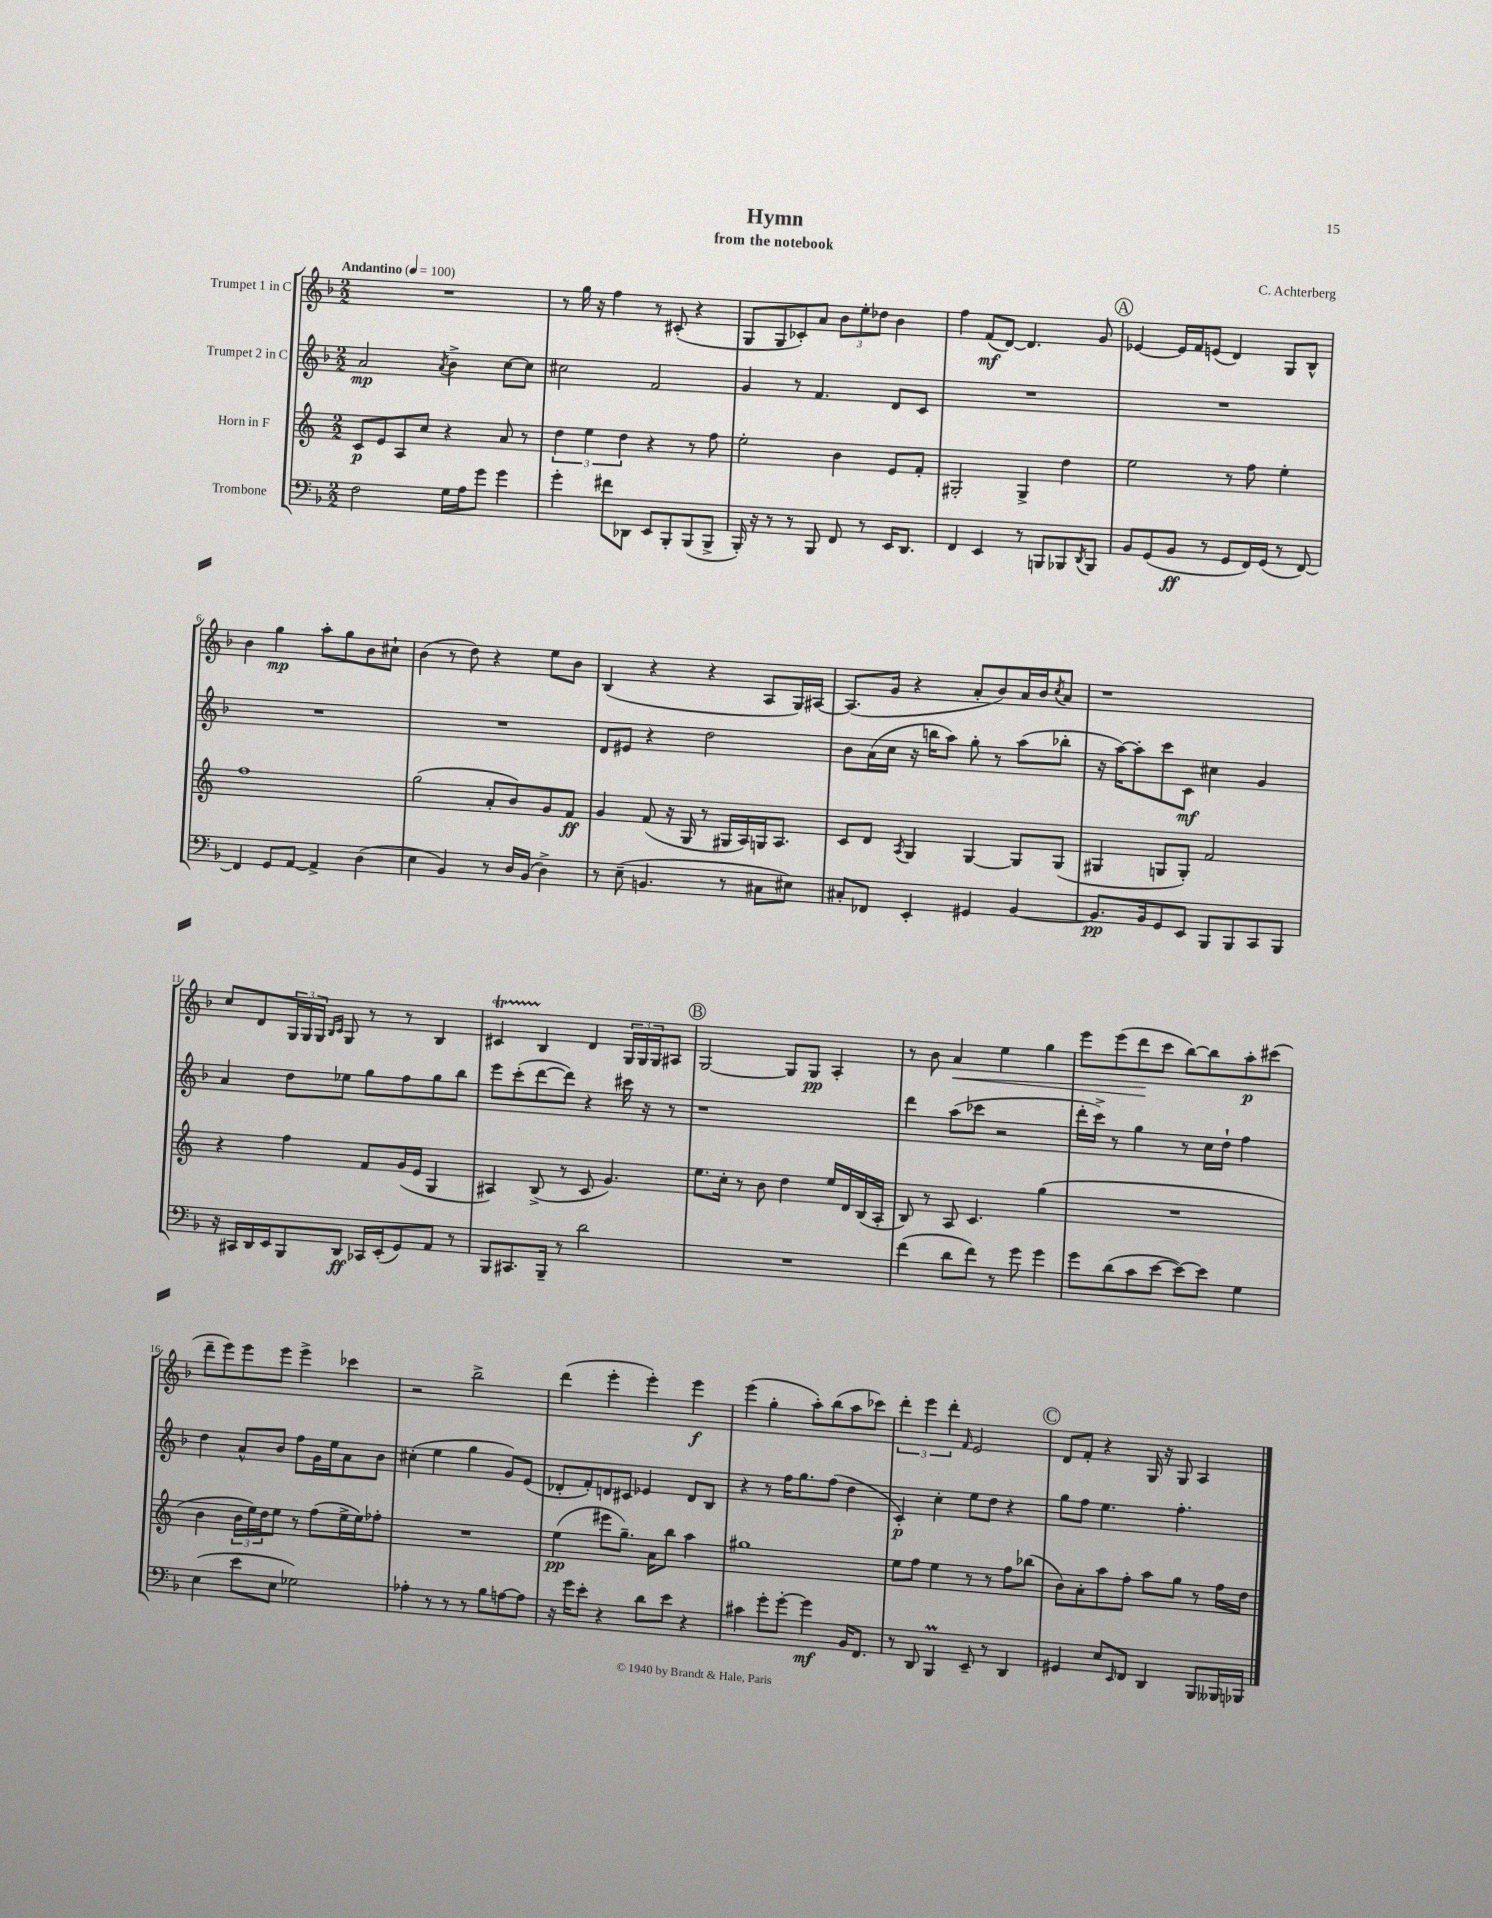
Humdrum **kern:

**kern	**kern	**kern	**kern
*staff4	*staff3	*staff2	*staff1
*clefF4	*clefG2	*clefG2	*clefG2
*k[b-]	*k[]	*k[b-]	*k[b-]
*M2/2	*M2/2	*M2/2	*M2/2
*MM100	*MM100	*MM100	*MM100
2F	8c	2a	1r
.	8e	.	.
.	8A	.	.
.	8cc	.	.
.	.	8qa	.
16G	4r	4b-^	.
16A	.	.	.
8g	.	.	.
4g	8a	[8cc	.
.	8r	8cc]	.
=	=	=	=
4g'	6dd	2cc#	8r
.	.	.	16gg
.	6ee	.	.
.	.	.	16r
8f#	.	.	4ff
.	6dd	.	.
8DD-	.	.	.
8EE	4r	2f	8r
8BBB-'	.	.	(8c#'
(8BBB-	8r	.	4r
8BBB-^	8ff	.	.
=	=	=	=
16BBB-')	2ee'	4g	8G
16r	.	.	.
8r	.	.	8G
8r	.	8r	8c-')
8BBB-	.	4.f	8a
8FF	4b	.	12b-
.	.	.	12ee'
8r	.	.	.
.	.	.	12dd-
16EE	8e	8d	4b-
8.DD	.	.	.
.	8f'	8c	.
=	=	=	=
4FF	2G#'	1r	4ff
4EE	.	.	(8f
.	.	.	[8d)
8r	4G#^	.	4.d]
8BBB	.	.	.
8BBB-	4dd	.	.
8qDD	.	.	.
8BBB-	.	.	8g
=	=	=	=
8BB-	2ee	1r	[4e-
(8GG	.	.	.
8BB-	.	.	16e-]
.	.	.	16f
8r	.	.	(8e
8GG	8r	.	4d)
16FF)	8ff	.	.
(16GG	.	.	.
8r	4ee'	.	8G
[8FF)	.	.	8B-^^
=	=	=	=
4FF]	1ff	1r	4b-
8GG	.	.	4gg
[8AA	.	.	.
4AA^]	.	.	8aa'
.	.	.	8gg
(4D	.	.	8b-
.	.	.	8cc#`
=	=	=	=
4E	(2gg	1r	(4b-
4BB-)	.	.	8r
.	.	.	8dd)
8r	8a'	.	4r
16D	8b)	.	.
(16BB-	.	.	.
4D^)	8g	.	8ee
.	8f	.	8b-
=	=	=	=
8r	4g	8d	(4B-
(8E~	.	8e#	.
4.BB	(8f	4r	4r
.	16r	.	.
.	16G	.	.
.	8r	2dd	4r
8r	16G#	.	.
.	16A)	.	.
8C#	16G	.	8A
.	8.A	.	.
8E#)	.	.	16G)
.	.	.	[16A#
=	=	=	=
8C#'	8c	8b-	(8.A#]
8FF-	8d	(16a	.
.	.	16cc	16g
.	8qA	.	.
4EE'	4G	16r	4r
.	.	16bb	.
.	.	8aa)	.
4GG#	[4G	8gg'	8a'
.	.	8r	8b-)
[4BB-	8G]	(8aa	16a
.	.	.	16b-
.	.	.	8qcc
.	(8G	8bb-'	8a
=	=	=	=
8.BB-]	4G#	16r	1r
.	.	[16aa)	.
.	.	8aa']	.
16BB-	.	.	.
8GG	8G	8ccc	.
8EE	8G')	8c	.
8BBB-	2f	4cc#	.
8BBB-	.	.	.
8CC	.	4g	.
8BBB-	.	.	.
=	=	=	=
16r	4r	4a	8cc
16CC#	.	.	.
16DD	.	.	8d
16EE	.	.	.
8BBB-	4ff	8dd	24G
.	.	.	24G
.	.	.	24G
.	.	.	16qqB-
.	.	.	16qqc
8DD	.	8ee-	8G
16CC-	8f	8gg	8r
(16EE'	.	.	.
8GG)	(16g	8ff	8r
.	16e	.	.
8AA	4G	8gg	4B-
8r	.	8bb-	.
=	=	=	=
8BBB-	4A#)	8eee	4c#
8.CC#	.	(8ccc'	.
.	(8B^	[8ddd	4B-
16BBB-~	.	.	.
8r	8r	8ddd])	.
2d	8c	4r	4d
.	4.g)	.	.
.	.	16ccc#	24G
.	.	.	24G
.	.	16r	.
.	.	.	24G
.	.	8r	8A#
=	=	=	=
1r	8.ee	1r	[2G
.	16cc'	.	.
.	8r	.	.
.	8b	.	.
.	4dd	.	8G]
.	.	.	8G
.	16ee	.	4A'
.	16d	.	.
.	(16B	.	.
.	16A'	.	.
=	=	=	=
(4f	8B)	4ddd	8r
.	8r	.	8b-
8d	8A	(8aa	4a
8f)	4.c	8ccc-	.
8r	.	2r	4ee
8g	.	.	.
4g	(4gg	.	4gg
=	=	=	=
8g	1r	16ddd'	8eee
.	.	16ccc^)	.
(8d	.	8r	(8eee
8c	.	4gg	8ddd
[8e	.	.	8ccc
8e_)	.	8r	[8bb-)
8e]	.	16cc	8bb-]
.	.	16dd`	.
4G	.	4ff	8aa'
.	.	.	(8ccc#
=	=	=	=
(4E	4b	4dd	8ddd~
.	.	.	8eee)
8e	24b	8a^^	8eee
.	24ee)	.	.
.	24dd	.	.
8E	8ee	8b-	8eee
2G-)	8r	8ff	4eee^
.	(8ff	16g	.
.	.	16ee	.
.	16ee^	8a	4ccc-
.	16ee)	.	.
.	8ff-'	8b-	.
=	=	=	=
4A-'	1r	(4cc#'	2r
8r	.	4ee	.
8r	.	.	.
8r	.	4gg	2bb-^
8B-	.	.	.
[8A	.	8g)	.
8A]	.	(8e	.
=	=	=	=
16r	(4ee	8d-'	(4ddd
16g	.	.	.
8e'	.	8f')	.
4r	8eee#	8d	4eee'
.	8.gg~)	8c#	.
8d	.	4e-	4eee')
.	16a	.	.
8e	8bb	.	.
4r	4aa	8d	4eee
.	.	8B-	.
=	=	=	=
4c#	1gg#	4r	(4eee
8g'	.	8r	4gg'
[8g'	.	16ff	.
.	.	8.gg	.
4g]	.	.	8aa')
.	.	(8ff	(8bb-
16BB-	.	4dd	8aa
8.FF	.	.	.
.	.	.	8ccc-)
=	=	=	=
8r	8ee	4c')	6ddd'
8DD	8ff	.	.
.	.	.	6eee
4BBB-	4ee	4cc'	.
.	.	.	6ddd'
.	.	.	16qqf
8EE~	8r	8ee	2e
8r	8r	8dd	.
4DD	8ff	4r	.
.	(8bb-	.	.
=	=	=	=
4GG#	8b)	8gg	8d
.	8a'	8ff	8f'
8E	8aa	4.ee	4r
16qqEE	.	.	.
8FF	8ff'	.	.
4DD	8aa	.	16G
.	.	.	16r
.	8gg	4.ff'	8G
8BBB-	8r	.	4A
16BBB--	16ff	.	.
16BBB-	16dd	.	.
==	==	==	==
*-	*-	*-	*-
